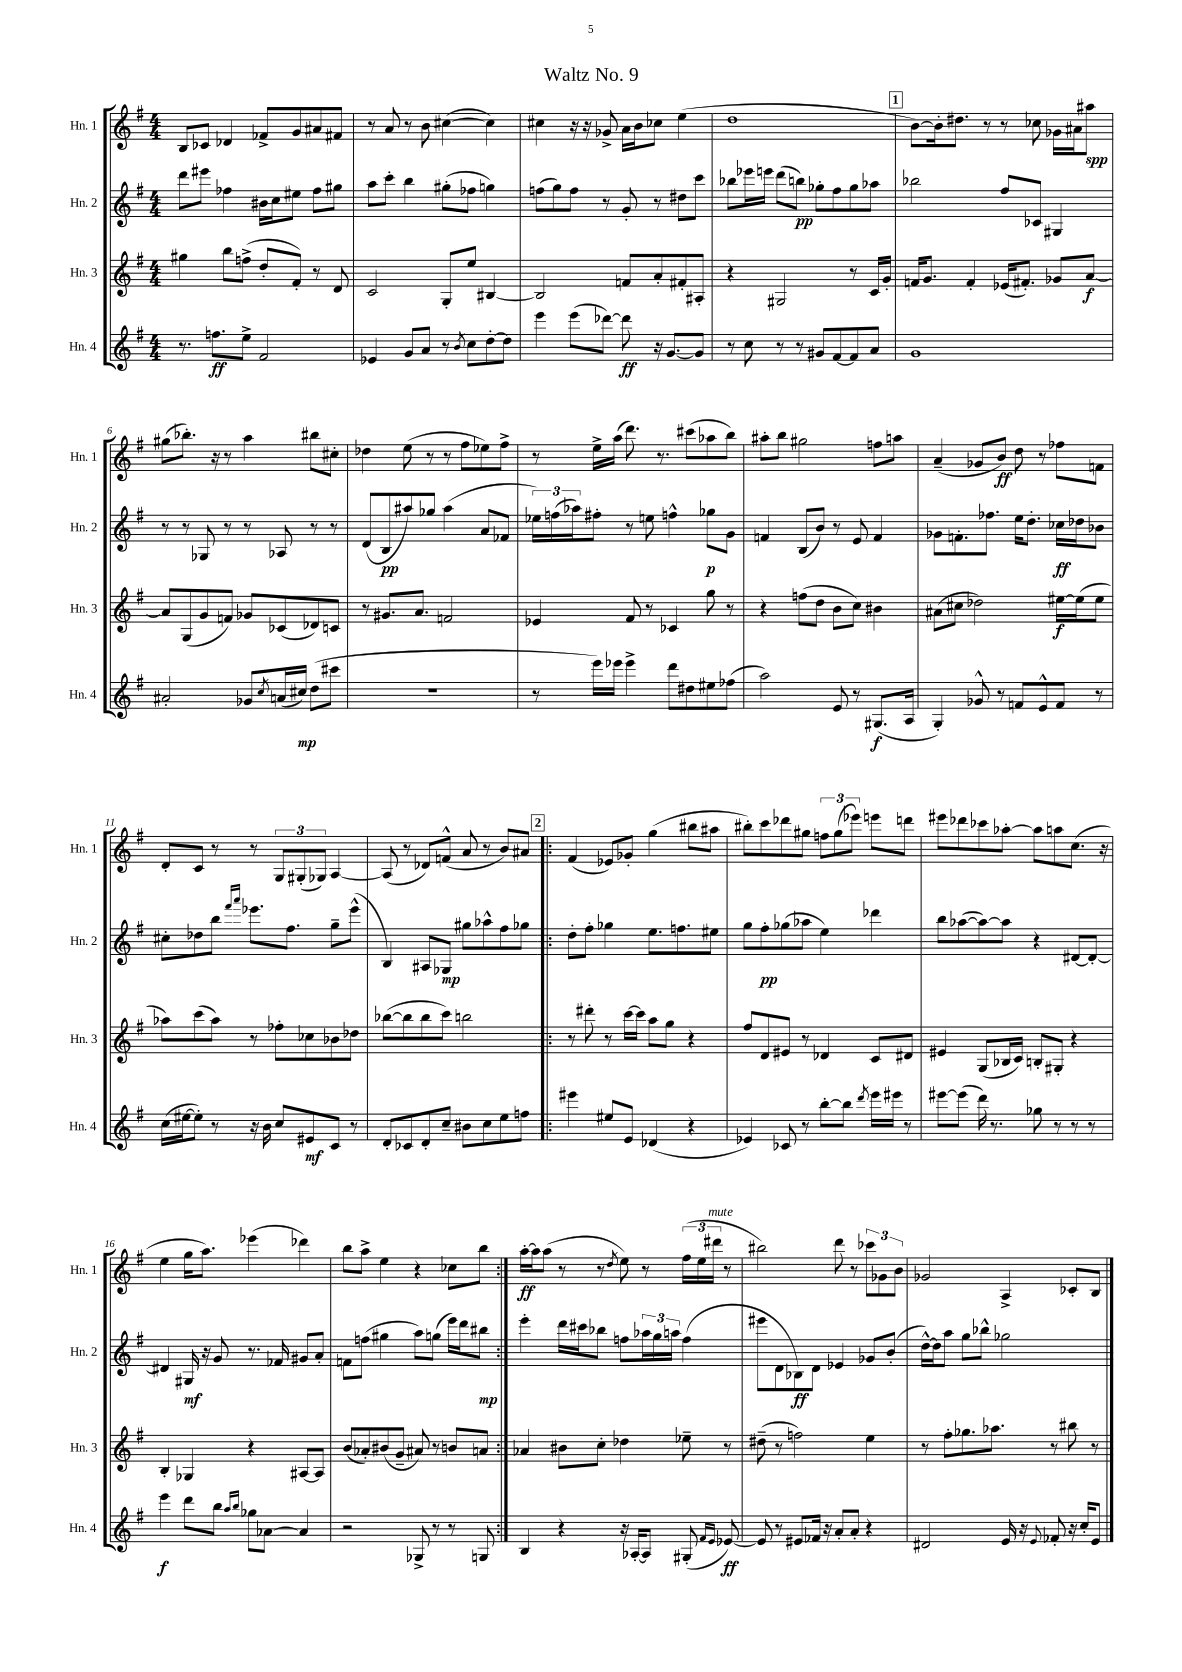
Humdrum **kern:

**kern	**kern	**kern	**kern
*staff4	*staff3	*staff2	*staff1
*clefG2	*clefG2	*clefG2	*clefG2
*k[f#]	*k[f#]	*k[f#]	*k[f#]
*M4/4	*M4/4	*M4/4	*M4/4
8.r	4gg#\	8ddd\L	8B/L
.	.	8eee#\J	8c-/J
8.ff\L	.	.	.
.	8bb\L	4ff-\	4d-/
8ee^\J	(8ff^\J	.	.
2f#/	8dd'/L	16b#\LL	8f-^/L
.	.	16cc\J	.
.	8f#'/J)	8ee#\J	8g/
.	8r	8ff-\L	8a#/
.	8d/	8gg#\J	8f#/J
=	=	=	=
4e-/	2c/	8aa\L	8r
.	.	8ccc'\J	8a/
8g/L	.	4bb\	8r
8a/J	.	.	8b\
8r	8G'/L	(8gg#'\L	([4cc#\
8qb/	.	.	.
8cc\L	8ee/J	8ff-\J	.
[8dd'\	[4B#/	4gg\)	4cc#\])
8dd\]J	.	.	.
=	=	=	=
4eee\	2B#/]	(8ff\L	4cc#\
.	.	8gg\)	.
(8eee\L	.	8ff\J	16r
.	.	.	16r
[8ddd-\J)	.	8r	8g-^/
8ddd-\]	8f/L	8g'/	16a\LL
.	.	.	16b\J
16r	8a'/	8r	8cc-\J
[8.g/L	.	.	.
.	8f#'/	8dd#\L	(4ee\
8g/]J	8A#'/J	8ccc\J	.
=	=	=	=
8r	4r	8bb-\L	1dd
8cc\	.	16eee-\L	.
.	.	16eee\JJ	.
8r	2G#/	(8ddd\L	.
8r	.	8bb\J)	.
8g#/L	.	8gg-'\L	.
[8f#/	.	8ff#\	.
8f#/]	8r	8gg-\	.
8a/J	16c/LL	8aa-\J	.
.	16g'/JJ	.	.
=	=	=	=
1g	16f/LK	2bb-\	[8b\L)
.	8.g/J	.	.
.	.	.	16b'\]k
.	.	.	8.dd#\J
.	4f'/	.	.
.	.	.	8r
.	(16e-/LK	8ff#/L	8r
.	8.f#'/J)	.	.
.	.	8c-/J	8cc-\
.	8g-/L	4G#/	16g-\LL
.	.	.	16a#\J
.	[8a/J	.	8aa#\J
=	=	=	=
2a#'/	8a/]L	8r	(8gg#\L
.	(8G/	8r	8.bb-'\J)
.	8g/	8G-/	.
.	.	.	16r
.	8f/J)	8r	8r
8g-/L	8g-/L	8r	4aa\
8qcc/	.	.	.
(16a/L	(8c-/	8A-/	.
16cc#/JJ)	.	.	.
(8dd\L	8d-/)	8r	8bb#\L
8ccc#\J	8c/J	8r	8cc#'\J
=	=	=	=
1r	8r	(8d/L	4dd-\
.	8.g#/L	8B/	.
.	.	8aa#/)	(8ee\
.	8.a/J	.	.
.	.	8gg-/J	8r
.	2f/	(4aa#\	8r
.	.	.	8ff#\L
.	.	8a/L	8ee-\)
.	.	8f-/J	8ff#^\J
=	=	=	=
8r	4e-/	24ee-\LL)	8r
.	.	(24ff\	.
.	.	24aa-\J)	.
16eee\LL)	.	8ff#'\J	16ee^\LL
16eee-\JJ	.	.	(16aa\JJ
4eee-^\	8f#/	8r	8.ddd\)
.	8r	8ee\	.
.	.	.	8.r
8ddd\L	4c-/	4ff^^\	.
8dd#\	.	.	(8ccc#\L
8ee#\	8gg\	8gg-\L	8aa-\
(8ff-\J	8r	8g\J	8bb\J)
=	=	=	=
2aa\)	4r	4f/	8aa#'\L
.	.	.	8bb\J
.	(8ff\L	(8B/L	2gg#\
.	8dd\J	8b/J)	.
8e/	8b\L	8r	.
8r	8cc\J)	8e/	.
(8.G#/L	4b#\	4f/	8ff\L
.	.	.	8aa\J
16A/Jk	.	.	.
=	=	=	=
4G'/)	(8a#\L	8g-\L	(4a~/
.	8cc#\J	8.f'\	.
8g-^^/	2dd-\)	.	8g-/L
.	.	8.ff-\J	.
8r	.	.	8b/J)
8f/L	.	16ee\LK	8dd\
.	.	8.dd'\J	.
8e^^/	.	.	8r
8f/J	[16ee#\LL	16cc-\LL	8ff-\L
.	(16ee#\]J	16dd-\J	.
8r	8ee#\J	8b-\J	8f\J
=	=	=	=
(16cc\LL	8aa-\L)	8cc#'\L	8d'/L
[16ee#\J	.	.	.
8ee#'\]J)	(8ccc\	8dd-\	8c/J
8r	8aa-\J)	8bb\J	8r
.	.	16qqfff#/LL	.
.	.	16qqaaa/JJ	.
16r	8r	8.eee-\L	8r
16b\	.	.	.
8cc/L	8ff-'\L	.	12G/L
.	.	8.ff#\J	.
.	.	.	(12G#'/
8e#/	8cc-\	.	.
.	.	.	12G-/J)
8c/J	8b-\	8gg~\L	[4A/
8r	8dd-\J	(8eee-^^\J	.
=	=	=	=
8d'/L	([8bb-\L	4B/)	(8A/]
8c-/	8bb-\]	.	8r
8d'/	8bb-\	8A#/L	8d-/L)
8cc~/J	8ccc\J)	8G-/J	(8f^^/J
8b#\L	2bb\	8gg#\L	8a/
8cc\	.	8aa-^^\	8r
8ee\	.	8ff#\	8b/L)
8ff\J	.	8gg-\J	8a#/J
=!|:	=!|:	=!|:	=!|:
4eee#\	8r	8dd'\L	(4f#/
.	8ddd#'\	8ff#'\J	.
8ee#/L	8r	4gg-\	8e-/L)
8e/J	[16ccc\LL	.	8g-'/J
.	16ccc\]JJ	.	.
(4d-/	8aa\L	8.ee\L	(4gg\
.	8gg\J	.	.
.	.	8.ff\	.
4r	4r	.	8bb#\L
.	.	8ee#\J	8aa#\J
=	=	=	=
4e-/)	8ff#/L	8gg\L	8bb#'\L)
.	8d/	8ff#'\	8ccc\
8c-/	8e#/J	(8gg-\	8ddd-\
8r	8r	8aa-\J	8gg#\J
[8bb'\L	4d-/	4ee\)	12ff\L
.	.	.	(12gg#\
8bb\]J	.	.	.
.	.	.	12eee-\J)
8qddd/	.	.	.
16eee\LL	8c/L	4ddd-\	8eee\L
16eee#\JJ	.	.	.
8r	8d#/J	.	8ddd\J
=	=	=	=
[8eee#\L	4e#/	8bb\L	8eee#\L
(8eee#\]J	.	([8aa-\	8ddd-\
16ddd\)	(8G/L	8aa-\_)	8ccc-\
8.r	.	.	.
.	16B-/L	8aa-\]J	[8aa-'\J
.	16c/JJ)	.	.
8gg-\	8B'/L	4r	8aa-\]L
8r	8G#'/J	.	8aa\
8r	4r	[8d#/L	(8.cc\J
8r	.	8d#'/_J	.
.	.	.	16r
=	=	=	=
4eee\	4B'/	4d#/]	4ee\
8ddd\L	4G-/	16G#/	16gg\LK
.	.	16r	8.aa\J)
8bb\J	.	8g/	.
16qqaa/LL	.	.	.
16qqbb/JJ	.	.	.
8gg-\L	4r	8.r	(4eee-\
[8a-\J	.	.	.
.	.	16f-/	.
4a-/]	[8A#/L	8g#/L	4ddd-\)
.	8A#/]J	8a'/J	.
=	=	=	=
2r	(8b/L	8f\L	8bb\L
.	8a-'/)	(8ff\J	8aa^\J
.	(8b#/	4gg#\	4ee\
.	8g~/J	.	.
8G-^/	8a#/)	8aa\L)	4r
8r	8r	(8gg\J	.
8r	8b/L	16eee\LL)	8cc-\L
.	.	16ddd\J	.
8G/	8a/J	8bb#\J	8bb\J
=:|!	=:|!	=:|!	=:|!
4B/	4a-/	4eee'\	[16aa'\LL
.	.	.	16aa\]J
.	.	.	(8aa\J
4r	8b#\L	16ddd\LL	8r
.	.	16ccc#\J	.
.	8cc'\J	8bb-\J	8r
.	.	.	8qdd/
16r	4dd-\	8ff\L	8ee\)
[16A-'/LK	.	.	.
8A-/]J	.	24aa-\L	8r
.	.	24gg\	.
.	.	24aa\JJ	.
(8G#'/	8ee-~\	(4ff\	(24ff#\LL
.	.	.	24ee\
.	.	.	24ddd#\JJ
16qqf#/LL	.	.	.
16qqe/JJ	.	.	.
[8e-/)	8r	.	8r
=	=	=	=
8e-/]	(8dd#~\	8eee#\L	2bb#\)
8r	8r	8d\	.
8e#/L	2ff\)	8B-\)	.
16f-/Jk	.	8d\J	.
16r	.	.	.
8a'/L	.	4e-/	8ddd\
8a'/J	.	.	8r
4r	4ee\	8g-/L	12ccc-\L
.	.	.	12g-\
.	.	(8b'/J	.
.	.	.	12b\J
=	=	=	=
2d#/	8r	[16dd^^\LL)	2g-/
.	.	16dd\]J	.
.	8ff#'\L	8aa\J	.
.	8.gg-\	8gg\L	.
.	.	8bb-^^\J	.
.	8.aa-\J	.	.
16e/	.	2gg-\	4A^/
16r	.	.	.
8qqe/	.	.	.
8f-'/	8r	.	.
16r	8bb#\	.	8c-'/L
16cc'/LK	.	.	.
8e/J	8r	.	8B/J
==	==	==	==
*-	*-	*-	*-
